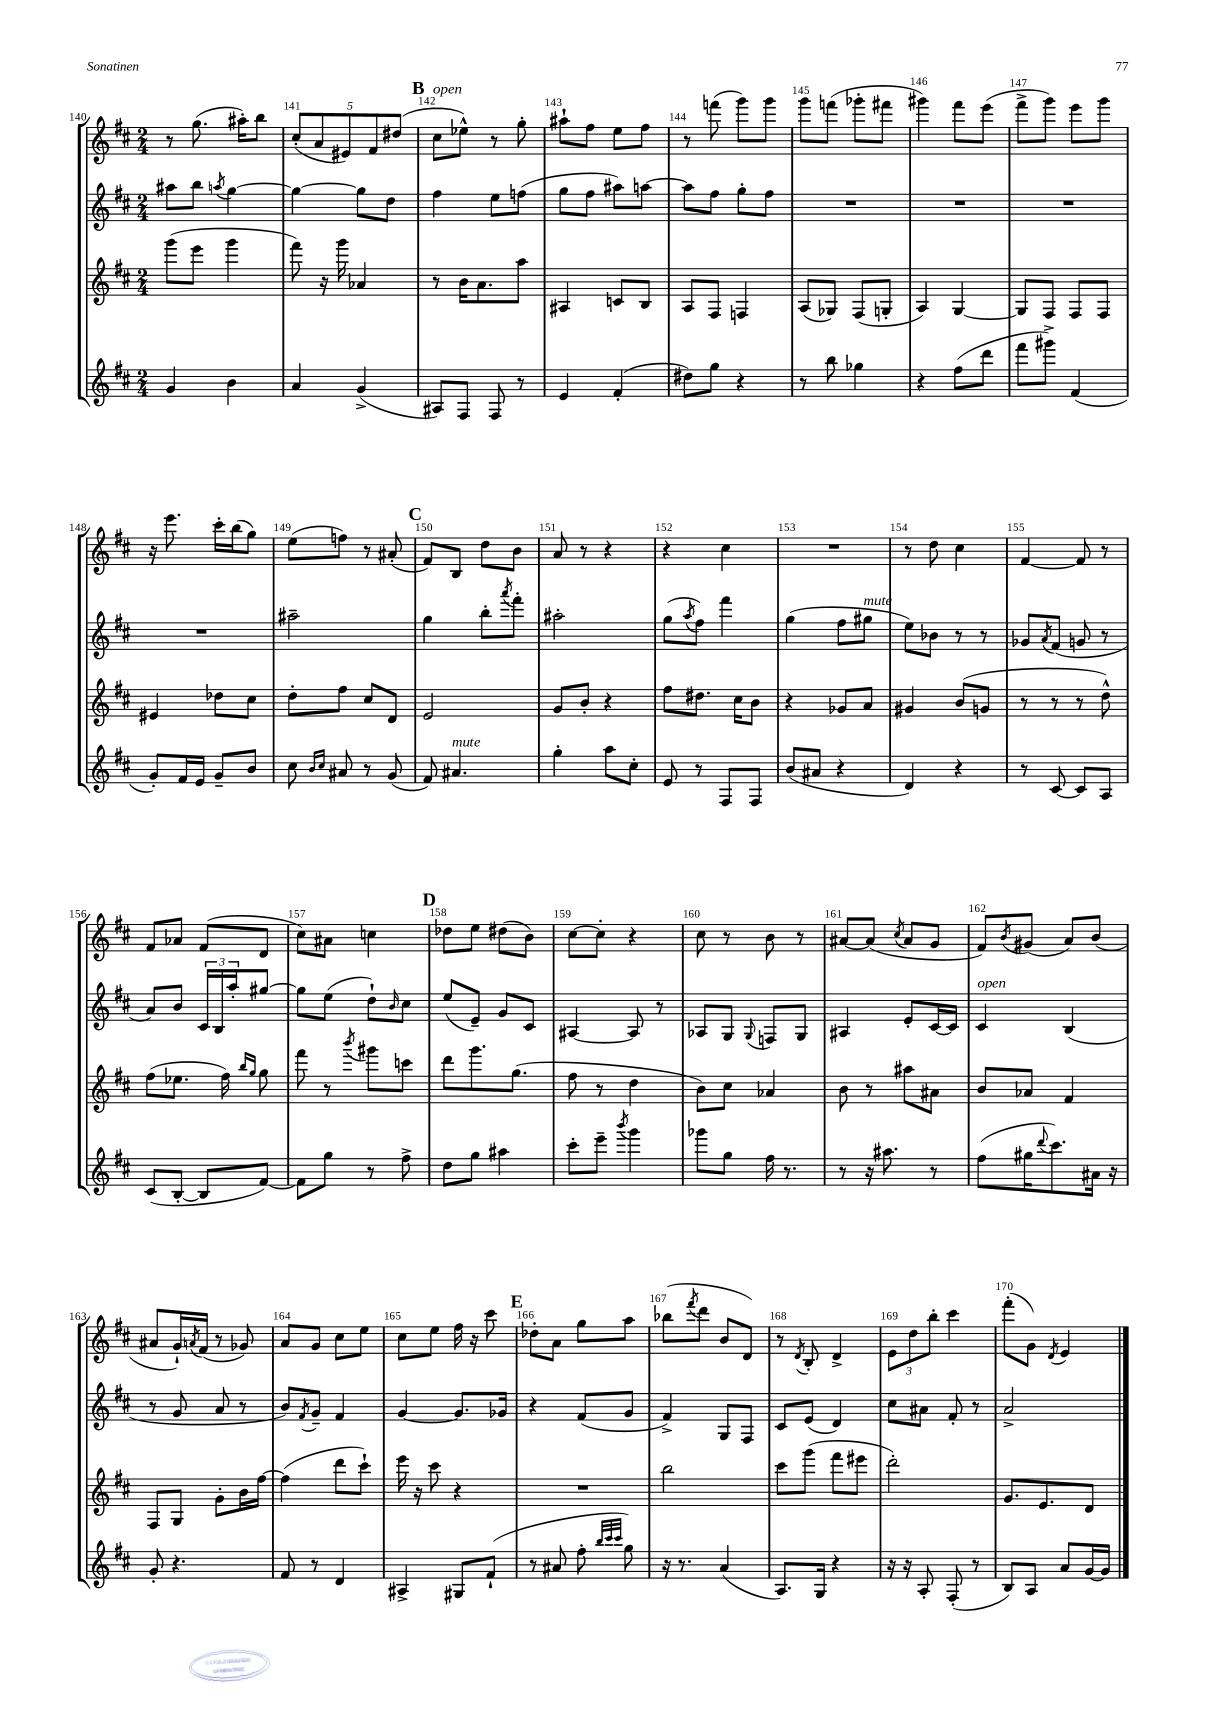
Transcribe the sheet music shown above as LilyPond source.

<<
\new StaffGroup <<
\new Staff = "s0" {
    \clef treble \key d \major \numericTimeSignature \time 2/4
    r8 g''8.( ais''16-.) b''8 |
    \tuplet 5/4 { cis''8-.( a'8 eis'8) fis'8 dis''8( } |
    \mark \markup { \bold "B" } cis''8^\markup { \italic "open" } ees''8-^) r8 g''8-. |
    ais''8-! fis''8 e''8 fis''8 |
    r8 f'''8( g'''8) g'''8 |
    g'''8 f'''8( ges'''8-. fis'''8 |
    gis'''4) fis'''8 e'''8( |
    fis'''8-> g'''8) e'''8 g'''8 |
    r16 e'''8. cis'''16-. b''16( g''8) |
    e''8( f''8) r8 ais'8-.( |
    \mark \markup { \bold "C" } fis'8) b8 d''8 b'8 |
    a'8 r8 r4 |
    r4 cis''4 |
    R2 |
    r8 d''8 cis''4 |
    fis'4~ fis'8 r8 |
    fis'8 aes'8 fis'8( d'8 |
    cis''8) ais'8 c''4 |
    \mark \markup { \bold "D" } des''8 e''8 dis''8( b'8) |
    cis''8~ cis''8-. r4 |
    cis''8 r8 b'8 r8 |
    ais'8~ ais'8( \acciaccatura { cis''8 } ais'8 g'8 |
    fis'8) \acciaccatura { b'8 } gis'8( a'8) b'8( |
    ais'8 g'16-!) \acciaccatura { a'8 } fis'16( r8 ges'8) |
    a'8 g'8 cis''8 e''8 |
    cis''8 e''8 fis''16 r16 cis'''8 |
    \mark \markup { \bold "E" } des''8-. a'8 g''8 a''8 |
    bes''8( \acciaccatura { fis'''8 } d'''8 b'8 d'8) |
    r8 \acciaccatura { d'8 } b8-. d'4-> |
    \tuplet 3/2 { e'8 d''8 b''8-. } cis'''4 |
    fis'''8-.( g'8) \acciaccatura { d'8 } e'4 \bar "|." |
}
\new Staff = "s1" {
    \clef treble \key d \major \numericTimeSignature \time 2/4
    ais''8 b''8 \acciaccatura { a''8 } g''4~ |
    g''4~ g''8 d''8 |
    \mark \markup { \bold "B" } fis''4 e''8 f''8( |
    g''8 fis''8 ais''8) a''8~ |
    a''8 fis''8 g''8-. fis''8 |
    R2 |
    R2 |
    R2 |
    R2 |
    ais''2-- |
    \mark \markup { \bold "C" } g''4 b''8-. \acciaccatura { a'''8 } fis'''8-. |
    ais''2-. |
    g''8( \acciaccatura { a''8 } fis''8) fis'''4 |
    g''4( fis''8 gis''8^\markup { \italic "mute" } |
    e''8) bes'8 r8 r8 |
    ges'8 \acciaccatura { a'8 } fis'8( g'8 r8 |
    a'8) b'8 \tuplet 3/2 { cis'16 b16 a''16-. } gis''8~ |
    gis''8 e''8( d''8-!) \grace { b'16 } cis''8 |
    \mark \markup { \bold "D" } e''8( e'8--) g'8 cis'8 |
    ais4~ ais8 r8 |
    aes8 g8 \appoggiatura { g8 } f8 g8 |
    ais4 e'8-. cis'16~ cis'16 |
    cis'4^\markup { \italic "open" } b4( |
    r8 g'8 a'8 r8 |
    b'8) \acciaccatura { fis'8 } g'8-- fis'4 |
    g'4~ g'8. ges'16 |
    \mark \markup { \bold "E" } r4 fis'8( g'8 |
    fis'4->) g8 fis8 |
    cis'8 e'8( d'4) |
    cis''8 ais'8 fis'8-. r8 |
    a'2-> \bar "|." |
}
\new Staff = "s2" {
    \clef treble \key d \major \numericTimeSignature \time 2/4
    g'''8( e'''8 g'''4 |
    fis'''8) r16 g'''16 aes'4 |
    \mark \markup { \bold "B" } r8 b'16 a'8. a''8 |
    ais4 c'8 b8 |
    a8 fis8 f4 |
    a8( ges8) fis8( g8-. |
    a4) g4~ |
    g8 fis8 fis8 fis8 |
    eis'4 des''8 cis''8 |
    d''8-. fis''8 cis''8 d'8 |
    \mark \markup { \bold "C" } e'2 |
    g'8 b'8-. r4 |
    fis''8 dis''8. cis''16 b'8 |
    r4 ges'8 a'8 |
    gis'4 b'8( g'8 |
    r8 r8 r8 d''8-^) |
    fis''8( ees''8. fis''16) \grace { b''16 g''16 } g''8 |
    fis'''8 r8 \acciaccatura { b'''8 } gis'''8 c'''8 |
    \mark \markup { \bold "D" } d'''8 g'''8. g''8.( |
    fis''8 r8 d''4 |
    b'8) cis''8 aes'4 |
    b'8 r8 ais''8 ais'8 |
    b'8 aes'8 fis'4 |
    fis8 g8 g'8-. b'16 fis''16~ |
    fis''4( d'''8 cis'''8-!) |
    e'''16 r16 cis'''8 r4 |
    \mark \markup { \bold "E" } R2 |
    b''2 |
    cis'''8 g'''8( fis'''8 eis'''8 |
    d'''2-.) |
    g'8. e'8. d'8 \bar "|." |
}
\new Staff = "s3" {
    \clef treble \key d \major \numericTimeSignature \time 2/4
    g'4 b'4 |
    a'4 g'4->( |
    \mark \markup { \bold "B" } ais8) fis8 fis8 r8 |
    e'4 fis'4-.( |
    dis''8) g''8 r4 |
    r8 b''8 ges''4 |
    r4 fis''8( d'''8 |
    fis'''8 gis'''8->) fis'4( |
    g'8-.) fis'16 e'16 g'8-- b'8 |
    cis''8 \grace { b'16 cis''16 } ais'8 r8 g'8( |
    \mark \markup { \bold "C" } fis'8) ais'4.^\markup { \italic "mute" } |
    g''4-. a''8 cis''8-. |
    e'8 r8 fis8 fis8 |
    b'8( ais'8 r4 |
    d'4) r4 |
    r8 cis'8~ cis'8 a8 |
    cis'8( b8~-. b8 fis'8~) |
    fis'8 g''8 r8 fis''8-> |
    \mark \markup { \bold "D" } d''8 g''8 ais''4 |
    cis'''8-. e'''8-- \acciaccatura { b'''8 } g'''4 |
    ges'''8 g''8 fis''16 r8. |
    r8 r16 ais''8. r8 |
    fis''8( gis''16 \appoggiatura { d'''8 } cis'''8.) ais'16 r16 |
    g'8-. r4. |
    fis'8 r8 d'4 |
    ais4-> gis8 fis'8-!( |
    \mark \markup { \bold "E" } r8 ais'8 fis''8-. \grace { b''32 cis'''32 cis'''32 } g''8) |
    r16 r8. a'4( |
    a8.) g16 r4 |
    r16 r16 a8-. fis8-.( r8 |
    b8) a8 a'8 g'16~ g'16 \bar "|." |
}
>>
>>
\layout { \context { \Score currentBarNumber = #140 \override BarNumber.break-visibility = ##(#f #t #t) barNumberVisibility = #all-bar-numbers-visible } }
